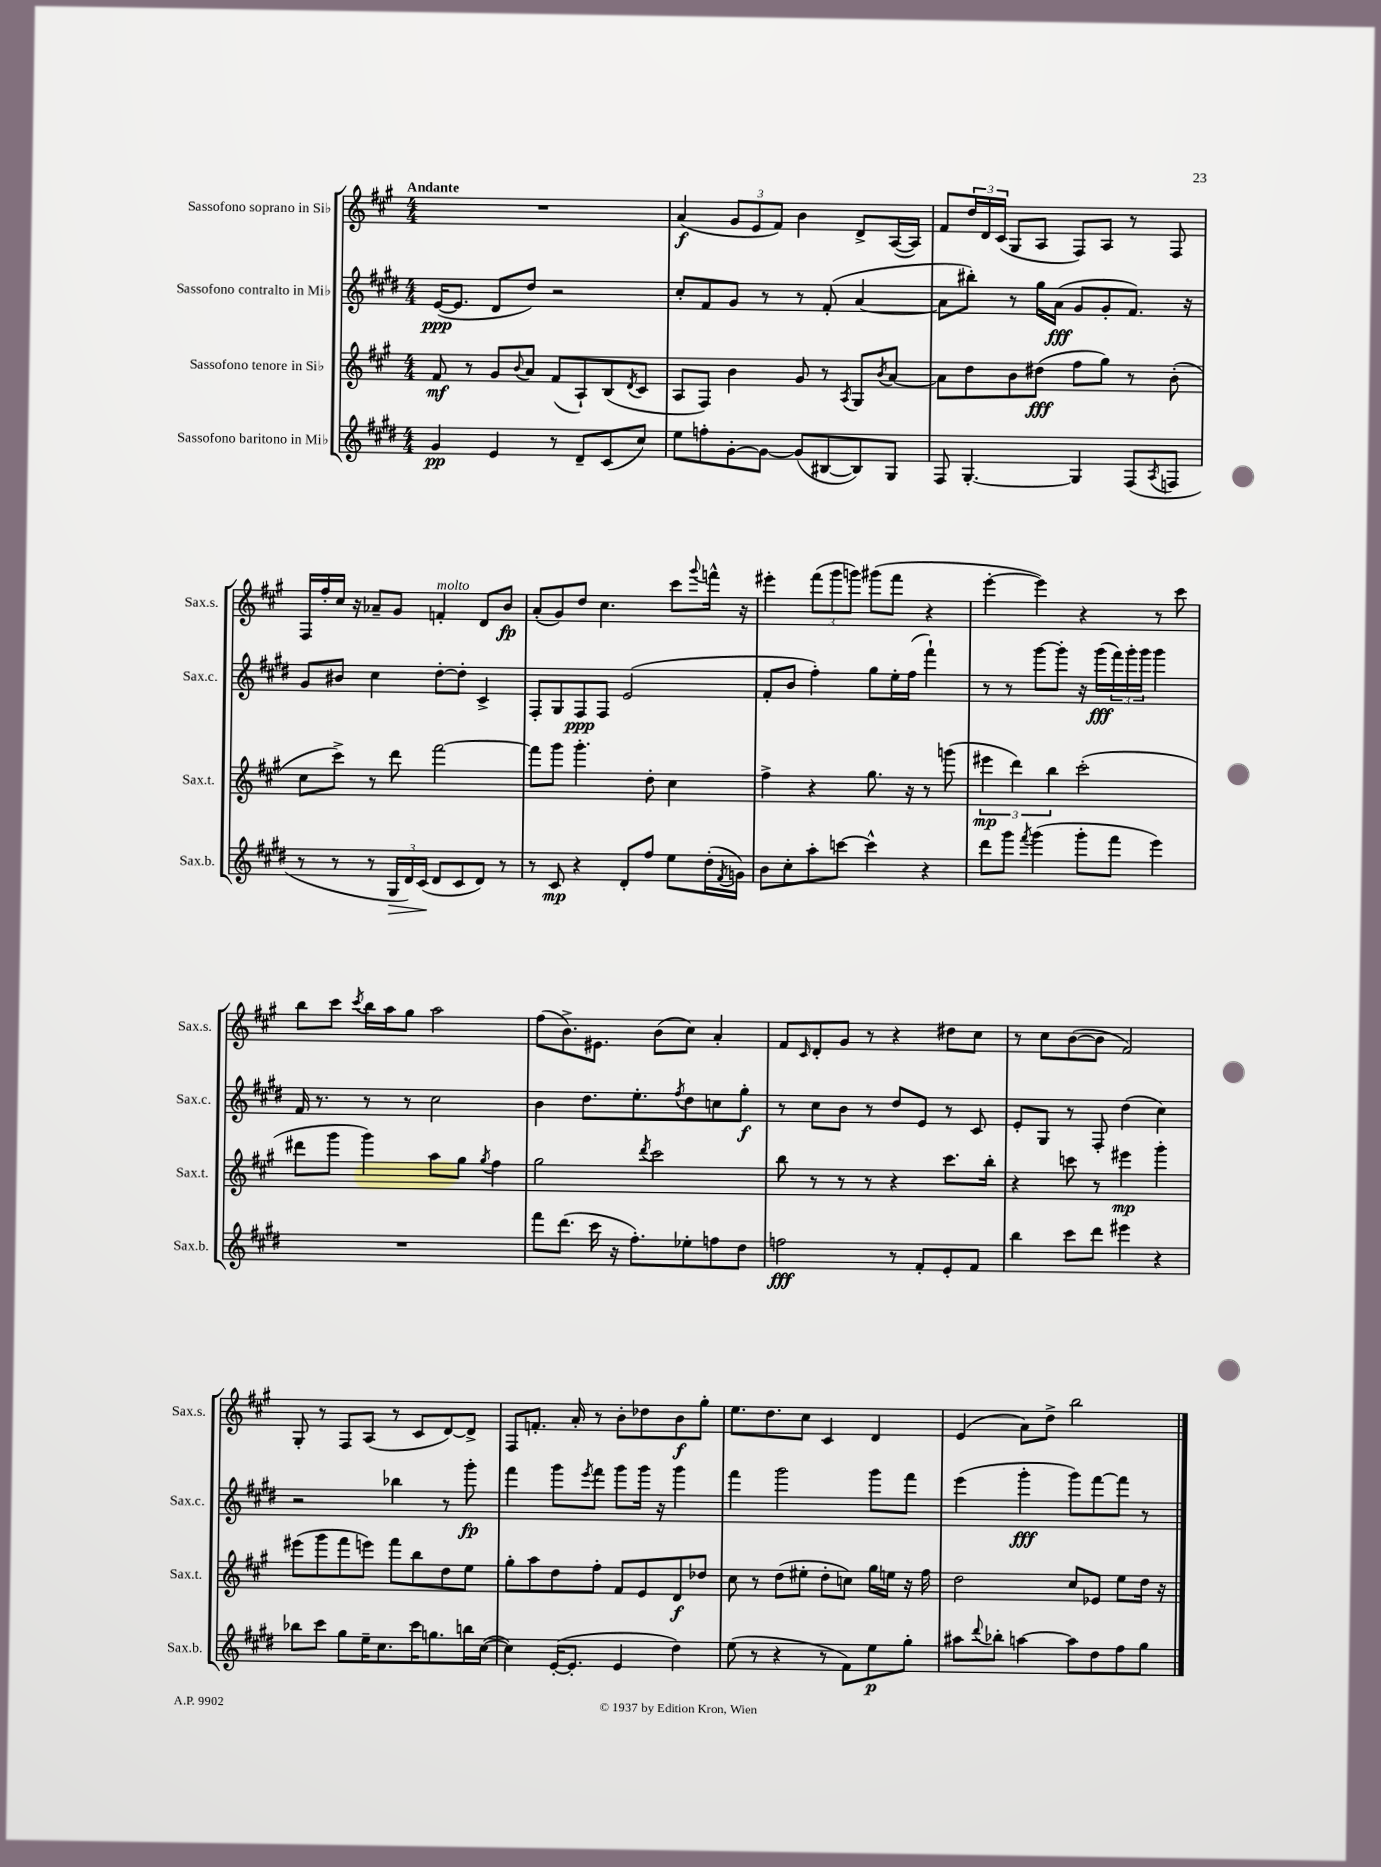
<<
\new StaffGroup <<
\new Staff = "s0" \with { instrumentName = "Sassofono soprano in Sib" shortInstrumentName = "Sax.s." } {
    \clef treble \key a \major \numericTimeSignature \time 4/4 \tempo "Andante"
    R1 |
    a'4\f( \tuplet 3/2 { gis'8 e'8 fis'8) } b'4 d'8-> a16~( a16) |
    fis'8 \tuplet 3/2 { d''16 d'16 cis'16( } gis8 a8 fis8) a8 r8 fis8 |
    fis16 fis''16-. cis''16 r16 aes'8-- gis'8 f'4-.^\markup { \italic "molto" } d'8 b'8\fp |
    a'8-.( gis'8) d''8 cis''4. cis'''8 \appoggiatura { gis'''8 } f'''16-^ r16 |
    eis'''4-. \tuplet 3/2 { fis'''8( gis'''8 g'''8) } gis'''8( fis'''8 r4 |
    e'''4~-. e'''4) r4 r8 cis'''8 |
    b''8 cis'''8 \acciaccatura { cis'''8 } b''16 a''16 gis''8 a''2 |
    fis''8( b'8.->) eis'8. b'8( cis''8) a'4-. |
    fis'8 \grace { cis'16 } d'8-. gis'8 r8 r4 dis''8 cis''8 |
    r8 cis''8 b'8~( b'8 fis'2) |
    gis8-. r8 fis8 a8( r8 cis'8 d'8~) d'8-> |
    fis8 f'8.-. a'16-. r8 b'8-. des''8 b'8\f gis''8-. |
    e''8. d''8. cis''8 cis'4 d'4 |
    e'4( a'8) d''8-> b''2 \bar "|." |
}
\new Staff = "s1" \with { instrumentName = "Sassofono contralto in Mib" shortInstrumentName = "Sax.c." } {
    \clef treble \key e \major \numericTimeSignature \time 4/4
    e'16~\ppp( e'8. dis'8 dis''8) r2 |
    cis''8-. fis'8 gis'8 r8 r8 fis'8-.( a'4~ |
    a'8 bis''8-.) r8 gis''16 a'16\fff( gis'8 gis'8-. fis'8.) r16 |
    gis'8 bis'8 cis''4 dis''8~-. dis''8-. cis'4-> |
    fis8-. gis8 fis8\ppp fis8 e'2( |
    fis'8-. b'8 fis''4-.) gis''8 e''16-. fis''16( fis'''4-!) |
    r8 r8 gis'''8~ gis'''8-. r16 gis'''16\fff( \tuplet 3/2 { fis'''16) gis'''16-. gis'''16 } gis'''4 |
    fis'16 r8. r8 r8 cis''2 |
    b'4 dis''8. e''8.-. \acciaccatura { fis''8 } dis''8 c''8 gis''8-.\f |
    r8 cis''8 b'8 r8 dis''8 e'8 r8 cis'8 |
    e'8-. gis8 r8 fis8-. dis''4( cis''4) |
    r2 bes''4 r8 gis'''8-.\fp |
    fis'''4 gis'''8 \acciaccatura { e'''8 } fis'''8 gis'''8 gis'''16 r16 gis'''4 |
    fis'''4 gis'''2 gis'''8 fis'''8 |
    e'''4( gis'''4-.\fff gis'''8) fis'''8~ fis'''8 r8 \bar "|." |
}
\new Staff = "s2" \with { instrumentName = "Sassofono tenore in Sib" shortInstrumentName = "Sax.t." } {
    \clef treble \key a \major \numericTimeSignature \time 4/4
    fis'8\mf r8 gis'8 \appoggiatura { b'8 } a'8 fis'8( a8-!) b8( \acciaccatura { d'8 } cis'8 |
    a8 fis8) b'4 gis'8 r8 \acciaccatura { a8 } gis8 \acciaccatura { b'8 } a'8~ |
    a'8 d''8 b'8 dis''8\fff( fis''8 gis''8) r8 b'8-.( |
    cis''8 cis'''8->) r8 d'''8 fis'''2~ |
    fis'''8 gis'''8 gis'''4.-. d''8-. cis''4 |
    fis''4-> r4 gis''8. r16 r8 g'''8( |
    \tuplet 3/2 { eis'''4\mp d'''4) b''4 } cis'''2-.( |
    dis'''8 gis'''8 gis'''4) a''8 gis''8 \acciaccatura { gis''8 } fis''4 |
    gis''2 \acciaccatura { d'''8 } cis'''2 |
    b''8 r8 r8 r8 r4 cis'''8. b''16-. |
    r4 c'''8 r8 eis'''4\mp gis'''4-. |
    eis'''8( gis'''8 fis'''8 e'''8) fis'''8 b''8 d''8 e''8 |
    gis''8-. a''8 d''8 fis''8-. fis'8 e'8 d'8\f des''8 |
    cis''8 r8 d''8( eis''8-. d''8-. c''8) gis''16 e''16 r16 fis''16 |
    d''2 cis''8 ees'8 e''8 d''16 r16 \bar "|." |
}
\new Staff = "s3" \with { instrumentName = "Sassofono baritono in Mib" shortInstrumentName = "Sax.b." } {
    \clef treble \key e \major \numericTimeSignature \time 4/4
    gis'4\pp e'4 r8 dis'8-- cis'8( cis''8) |
    e''8 f''8-. gis'8~-. gis'8~ gis'8( bis8~ bis8) gis8 |
    fis8 gis4.~-. gis4 fis8( \acciaccatura { a8 } f8 |
    r8 r8 r8 \tuplet 3/2 { gis16\> dis'16) cis'16\!( } dis'8 cis'8 dis'8) r8 |
    r8 cis'8\mp r4 dis'8-. fis''8 e''8 dis''16-.( \acciaccatura { fis'8 } g'16) |
    b'8 cis''8-. a''8-. c'''8~ c'''4-^ r4 |
    dis'''8 gis'''8 \acciaccatura { fis'''8 } gis'''4( gis'''8-. fis'''8 e'''4) |
    R1 |
    fis'''8 dis'''8.( cis'''16 r16 fis''8.-.) ees''8-. f''8 dis''8 |
    f''2\fff r8 fis'8-. e'8-. fis'8 |
    b''4 cis'''8 dis'''8 eis'''4 r4 |
    bes''8 cis'''8 gis''8 e''16-- cis''8. cis'''16 g''8. b''16 cis''16~( |
    cis''4) e'16~-.( e'8.-. e'4 dis''4) |
    e''8( r8 r4 r8 fis'8) e''8\p gis''8-. |
    ais''8 \appoggiatura { dis'''8 } bes''8-. a''4~ a''8 dis''8 fis''8 gis''8 \bar "|." |
}
>>
>>
\layout { \context { \Score \remove "Bar_number_engraver" } }
